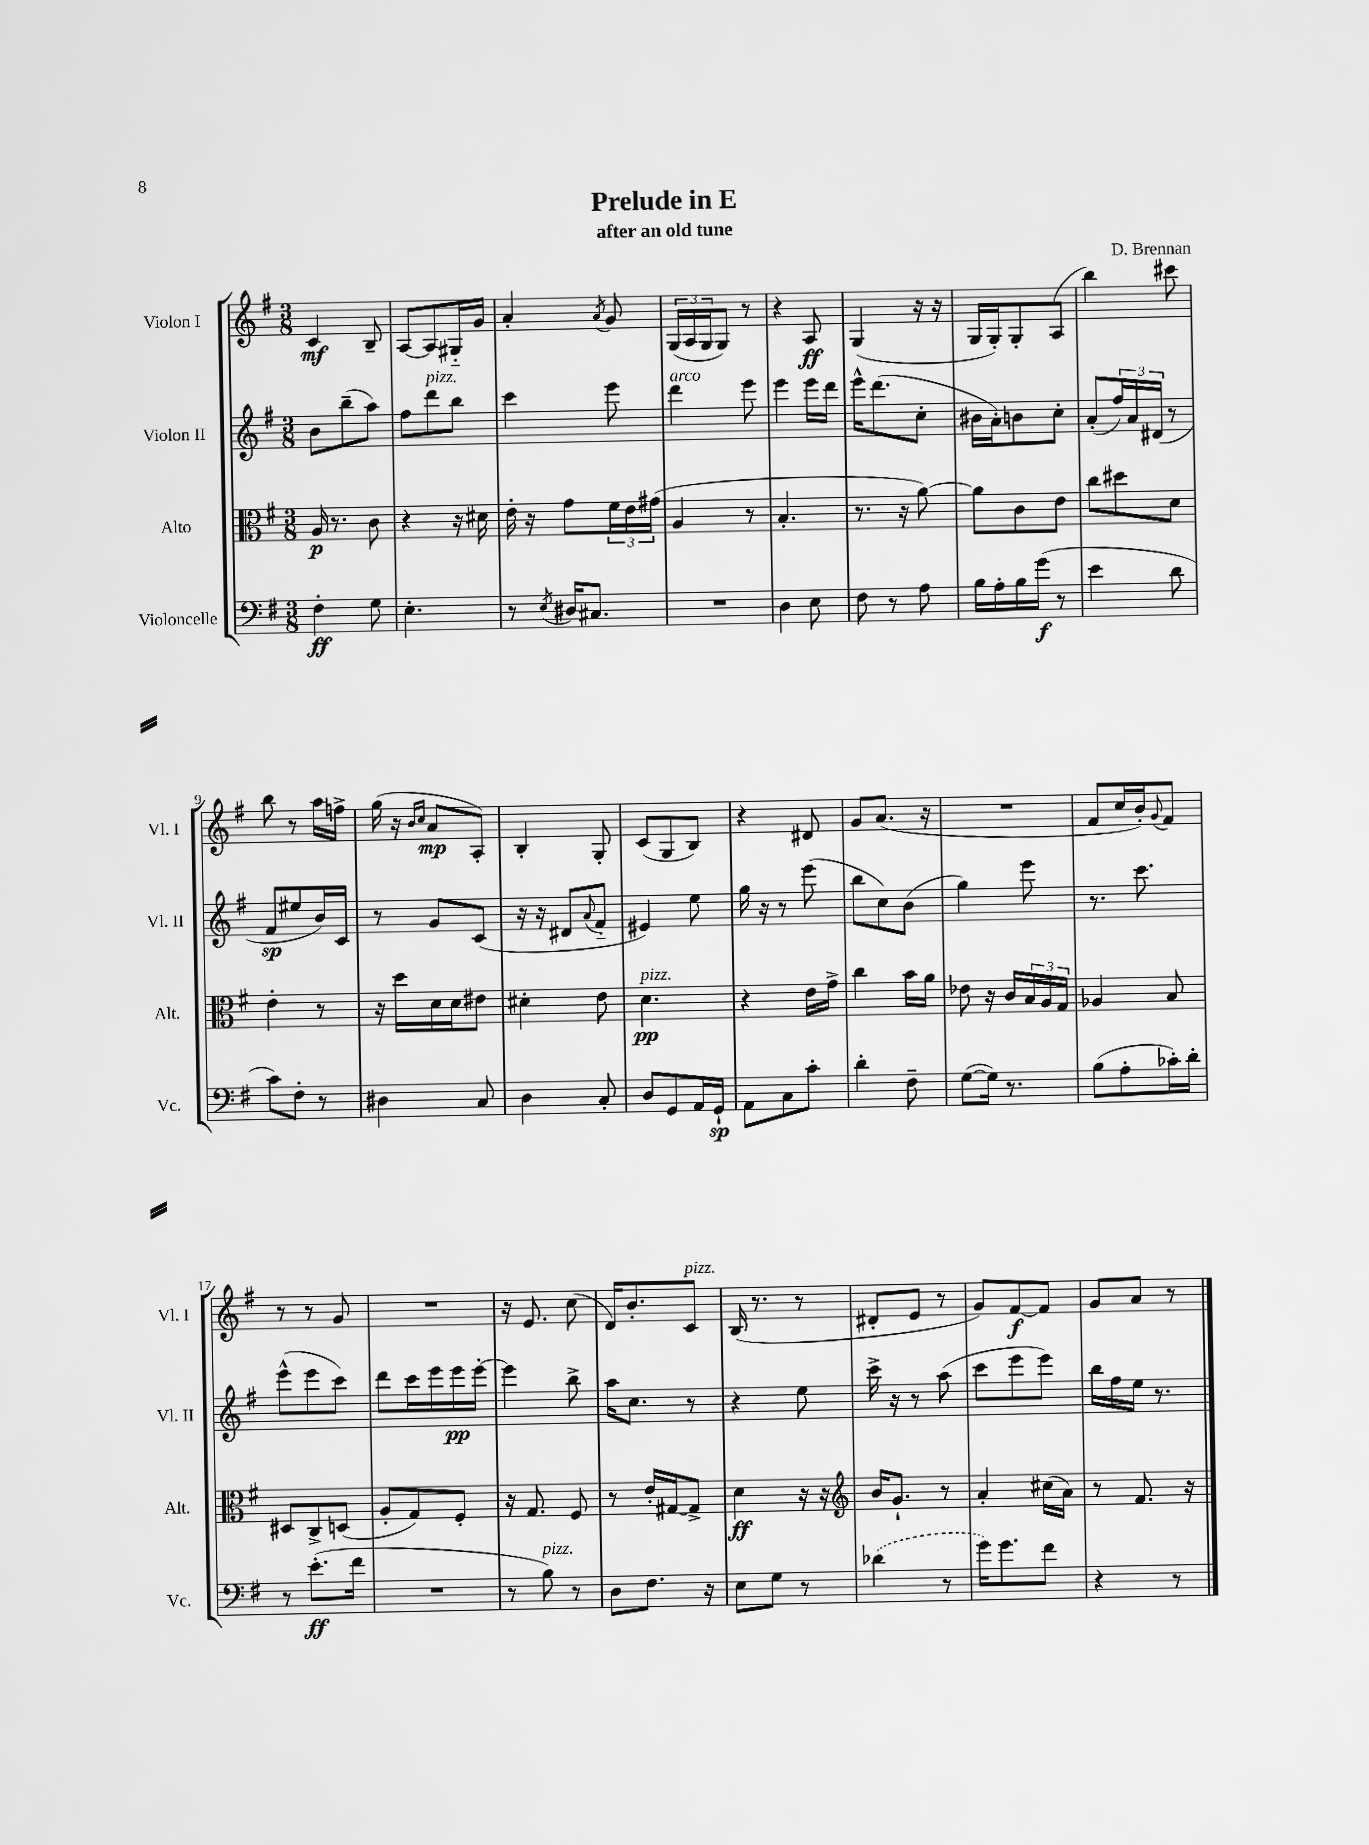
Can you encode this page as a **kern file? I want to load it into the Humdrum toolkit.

**kern	**dynam	**kern	**dynam	**kern	**dynam	**kern	**dynam
*part4	*part4	*part3	*part3	*part2	*part2	*part1	*part1
*staff4	*staff4	*staff3	*staff3	*staff2	*staff2	*staff1	*staff1
*I"Violoncelle	*	*I"Alto	*	*I"Violon II	*	*I"Violon I	*
*I'Vc.	*	*I'Alt.	*	*I'Vl. II	*	*I'Vl. I	*
*clefF4	*	*clefC3	*	*clefG2	*	*clefG2	*
*k[f#]	*	*k[f#]	*	*k[f#]	*	*k[f#]	*
*M3/8	*	*M3/8	*	*M3/8	*	*M3/8	*
=1	=1	=1	=1	=1	=1	=1	=1
4F#'\	ff	16A/	p	8b\L	.	4c/	mf
.	.	8.r	.	.	.	.	.
.	.	.	.	(8bb~\	.	.	.
8G\	.	8c\	.	8aa\J)	.	8B~/	.
=2	=2	=2	=2	=2	=2	=2	=2
4.E'\	.	4r	.	8ff#\L	.	[8A/L	.
!	!	!	!	!LO:TX:a:i:t=pizz.	!	!	!
.	.	.	.	8ddd\	.	8A/]	.
.	.	16r	.	8bb\J	.	16G#X/L	.
.	.	16d#X\	.	.	.	16g/JJ	.
=3	=3	=3	=3	=3	=3	=3	=3
8r	.	16e'\	.	4ccc\	.	4a'/	.
.	.	16r	.	.	.	.	.
8qE/	.	.	.	.	.	.	.
16D#X/KL	.	8g\L	.	.	.	.	.
8.C#X/J	.	.	.	.	.	.	.
.	.	.	.	.	.	8qa/	.
.	.	24f#\L	.	8eee\	.	8g/	.
.	.	24e\	.	.	.	.	.
.	.	(24g#X\JJ	.	.	.	.	.
=4	=4	=4	=4	=4	=4	=4	=4
!	!	!	!	!LO:TX:a:i:t=arco	!	!	!
4.r	.	4A/	.	4ddd\	.	(24G/LL	.
.	.	.	.	.	.	24A/	.
.	.	.	.	.	.	24G/J	.
.	.	.	.	.	.	8G/J)	.
.	.	8r	.	8eee\	.	8r	.
=5	=5	=5	=5	=5	=5	=5	=5
4D\	.	4.B'/	.	4eee\	.	4r	.
8E\	.	.	.	16eee\LL	.	8A/	ff
.	.	.	.	16ddd\JJ	.	.	.
=6	=6	=6	=6	=6	=6	=6	=6
8F#\	.	8.r	.	16eee^^\KL	.	(4G/	.
.	.	.	.	(8.ddd\	.	.	.
8r	.	.	.	.	.	.	.
.	.	16r	.	.	.	.	.
8A\	.	[8a\)	.	8cc'\J	.	16r	.
.	.	.	.	.	.	16r	.
=7	=7	=7	=7	=7	=7	=7	=7
16B\LL	.	8a\L]	.	16b#X\LL	.	16G/LL	.
16A'\	.	.	.	16a'\J)	.	16G'/J)	.
16B\	.	8c\	.	8bn\	.	8G'/	.
(16g\JJ	f	.	.	.	.	.	.
8r	.	8e\J	.	8cc'\J	.	(8A/J	.
=8	=8	=8	=8	=8	=8	=8	=8
4e\	.	8cc\L	.	(8a'/L	.	4bb\)	.
.	.	8dd#X\	.	24ff#/L)	.	.	.
.	.	.	.	24a/	.	.	.
.	.	.	.	(24d#X/JJ	.	.	.
8d\	.	8d\J	.	8r	.	8ccc#X\	.
!!LO:LB:g=z
=9	=9	=9	=9	=9	=9	=9	=9
8c\L)	.	4e'\	.	8f#/L	sp	8bb\	.
8F#'\J	.	.	.	8ee#X/	.	8r	.
8r	.	8r	.	16b/L)	.	16aa\LL	.
.	.	.	.	16c/JJ	.	16ffn^\JJ	.
=10	=10	=10	=10	=10	=10	=10	=10
4D#X\	.	16r	.	8r	.	(16gg\	.
.	.	16dd\LL	.	.	.	16r	.
.	.	.	.	.	.	16qqb/LL	.
.	.	.	.	.	.	16qqcc/JJ	.
.	.	16d\	.	8g/L	.	8a/L	mp
.	.	16d\J	.	.	.	.	.
8C/	.	8e#X\J	.	(8c/J	.	8A'/J)	.
=11	=11	=11	=11	=11	=11	=11	=11
4D\	.	4d#X'\	.	16r	.	4B'/	.
.	.	.	.	16r	.	.	.
.	.	.	.	8d#X/L	.	.	.
.	.	.	.	8qqa/	.	.	.
8C'/	.	8e\	.	8f#/J	.	8G'/	.
=12	=12	=12	=12	=12	=12	=12	=12
!	!	!LO:TX:a:i:t=pizz.	!	!	!	!	!
8D/L	.	4.d\	pp	4e#X/)	.	(8c/L	.
8GG/	.	.	.	.	.	8G/	.
16AA/L	.	.	.	8ee\	.	8B/J)	.
16GG`/JJ	sp	.	.	.	.	.	.
=13	=13	=13	=13	=13	=13	=13	=13
8AA\L	.	4r	.	16gg\	.	4r	.
.	.	.	.	16r	.	.	.
8C\	.	.	.	8r	.	.	.
8c'\J	.	16e\LL	.	(8eee\	.	8d#X/	.
.	.	16g^\JJ	.	.	.	.	.
=14	=14	=14	=14	=14	=14	=14	=14
4d'\	.	4cc\	.	8bb\L	.	8g/L	.
.	.	.	.	8cc\)	.	(8.a/J	.
8F#~\	.	16b\LL	.	(8b\J	.	.	.
.	.	16a\JJ	.	.	.	16r	.
=15	=15	=15	=15	=15	=15	=15	=15
([8G\L	.	8e-X\	.	4gg\)	.	4.r	.
16G\Jk])	.	16r	.	.	.	.	.
8.r	.	16c/LL	.	.	.	.	.
.	.	24B/	.	8eee\	.	.	.
.	.	24A/	.	.	.	.	.
.	.	24G/JJ	.	.	.	.	.
=16	=16	=16	=16	=16	=16	=16	=16
(8B\L	.	4A-X/	.	8.r	.	8f#/L	.
8A'\	.	.	.	.	.	16cc/L	.
.	.	.	.	8.ccc\	.	16b'/J)	.
.	.	.	.	.	.	8qqg/	.
16c-X'\L)	.	8B/	.	.	.	8f#/J	.
16d'\JJ	.	.	.	.	.	.	.
!!LO:LB:g=z
=17	=17	=17	=17	=17	=17	=17	=17
8r	.	8D#X/L	.	(8eee^^\L	.	8r	.
(8.e'\L	ff	8C^/	.	8eee\	.	8r	.
.	.	(8Dn/J	.	8ccc\J)	.	8g/	.
16f#\Jk	.	.	.	.	.	.	.
=18	=18	=18	=18	=18	=18	=18	=18
4.r	.	8A'/L	.	8ddd\L	.	4.r	.
.	.	8G/)	.	16ccc\L	.	.	.
.	.	.	.	16eee\	.	.	.
.	.	8F#'/J	.	16eee\	pp	.	.
.	.	.	.	[16eee'\JJ	.	.	.
=19	=19	=19	=19	=19	=19	=19	=19
8r	.	16r	.	4eee\]	.	16r	.
.	.	8.G/	.	.	.	8.e/	.
!LO:TX:a:i:t=pizz.	!	!	!	!	!	!	!
8B\)	.	.	.	.	.	.	.
8r	.	8F#/	.	8bb^\	.	(8cc\	.
=20	=20	=20	=20	=20	=20	=20	=20
8D\L	.	8r	.	16aa\KL	.	16d/KL)	.
.	.	.	.	8.cc\J	.	8.b'/	.
8.F#\J	.	16e'/LL	.	.	.	.	.
.	.	[16G#X/J	.	.	.	.	.
!	!	!	!	!	!	!LO:TX:a:i:t=pizz.	!
.	.	8G#^/J]	.	8r	.	8c/J	.
16r	.	.	.	.	.	.	.
=21	=21	=21	=21	=21	=21	=21	=21
8E\L	.	4d\	ff	4r	.	(16B/	.
.	.	.	.	.	.	8.r	.
8G\J	.	.	.	.	.	.	.
8r	.	16r	.	8ee\	.	8r	.
.	.	16r	.	.	.	.	.
=22	=22	=22	=22	=22	=22	=22	=22
*	*	*clefG2	*	*	*	*	*
(4d-X\	.	16b/KL	.	16ccc^\	.	8d#X'/L	.
.	.	8.g`/J	.	16r	.	.	.
.	.	.	.	8r	.	8e/J	.
8r	.	8r	.	(8aa\	.	8r	.
=23	=23	=23	=23	=23	=23	=23	=23
16g\KL)	.	4a'/	.	8ccc\L	.	8g/L)	.
8.g\	.	.	.	.	.	.	.
.	.	.	.	8eee\	.	[8f#/	f
8f#\J	.	(16cc#X\LL	.	8eee\J)	.	8f#/J]	.
.	.	16a\JJ)	.	.	.	.	.
=24	=24	=24	=24	=24	=24	=24	=24
4r	.	8r	.	16bb\LL	.	8g/L	.
.	.	.	.	16ff#\	.	.	.
.	.	8.f#/	.	16ee\JJ	.	8a/J	.
.	.	.	.	8.r	.	.	.
8r	.	.	.	.	.	8r	.
.	.	16r	.	.	.	.	.
==	==	==	==	==	==	==	==
*-	*-	*-	*-	*-	*-	*-	*-
